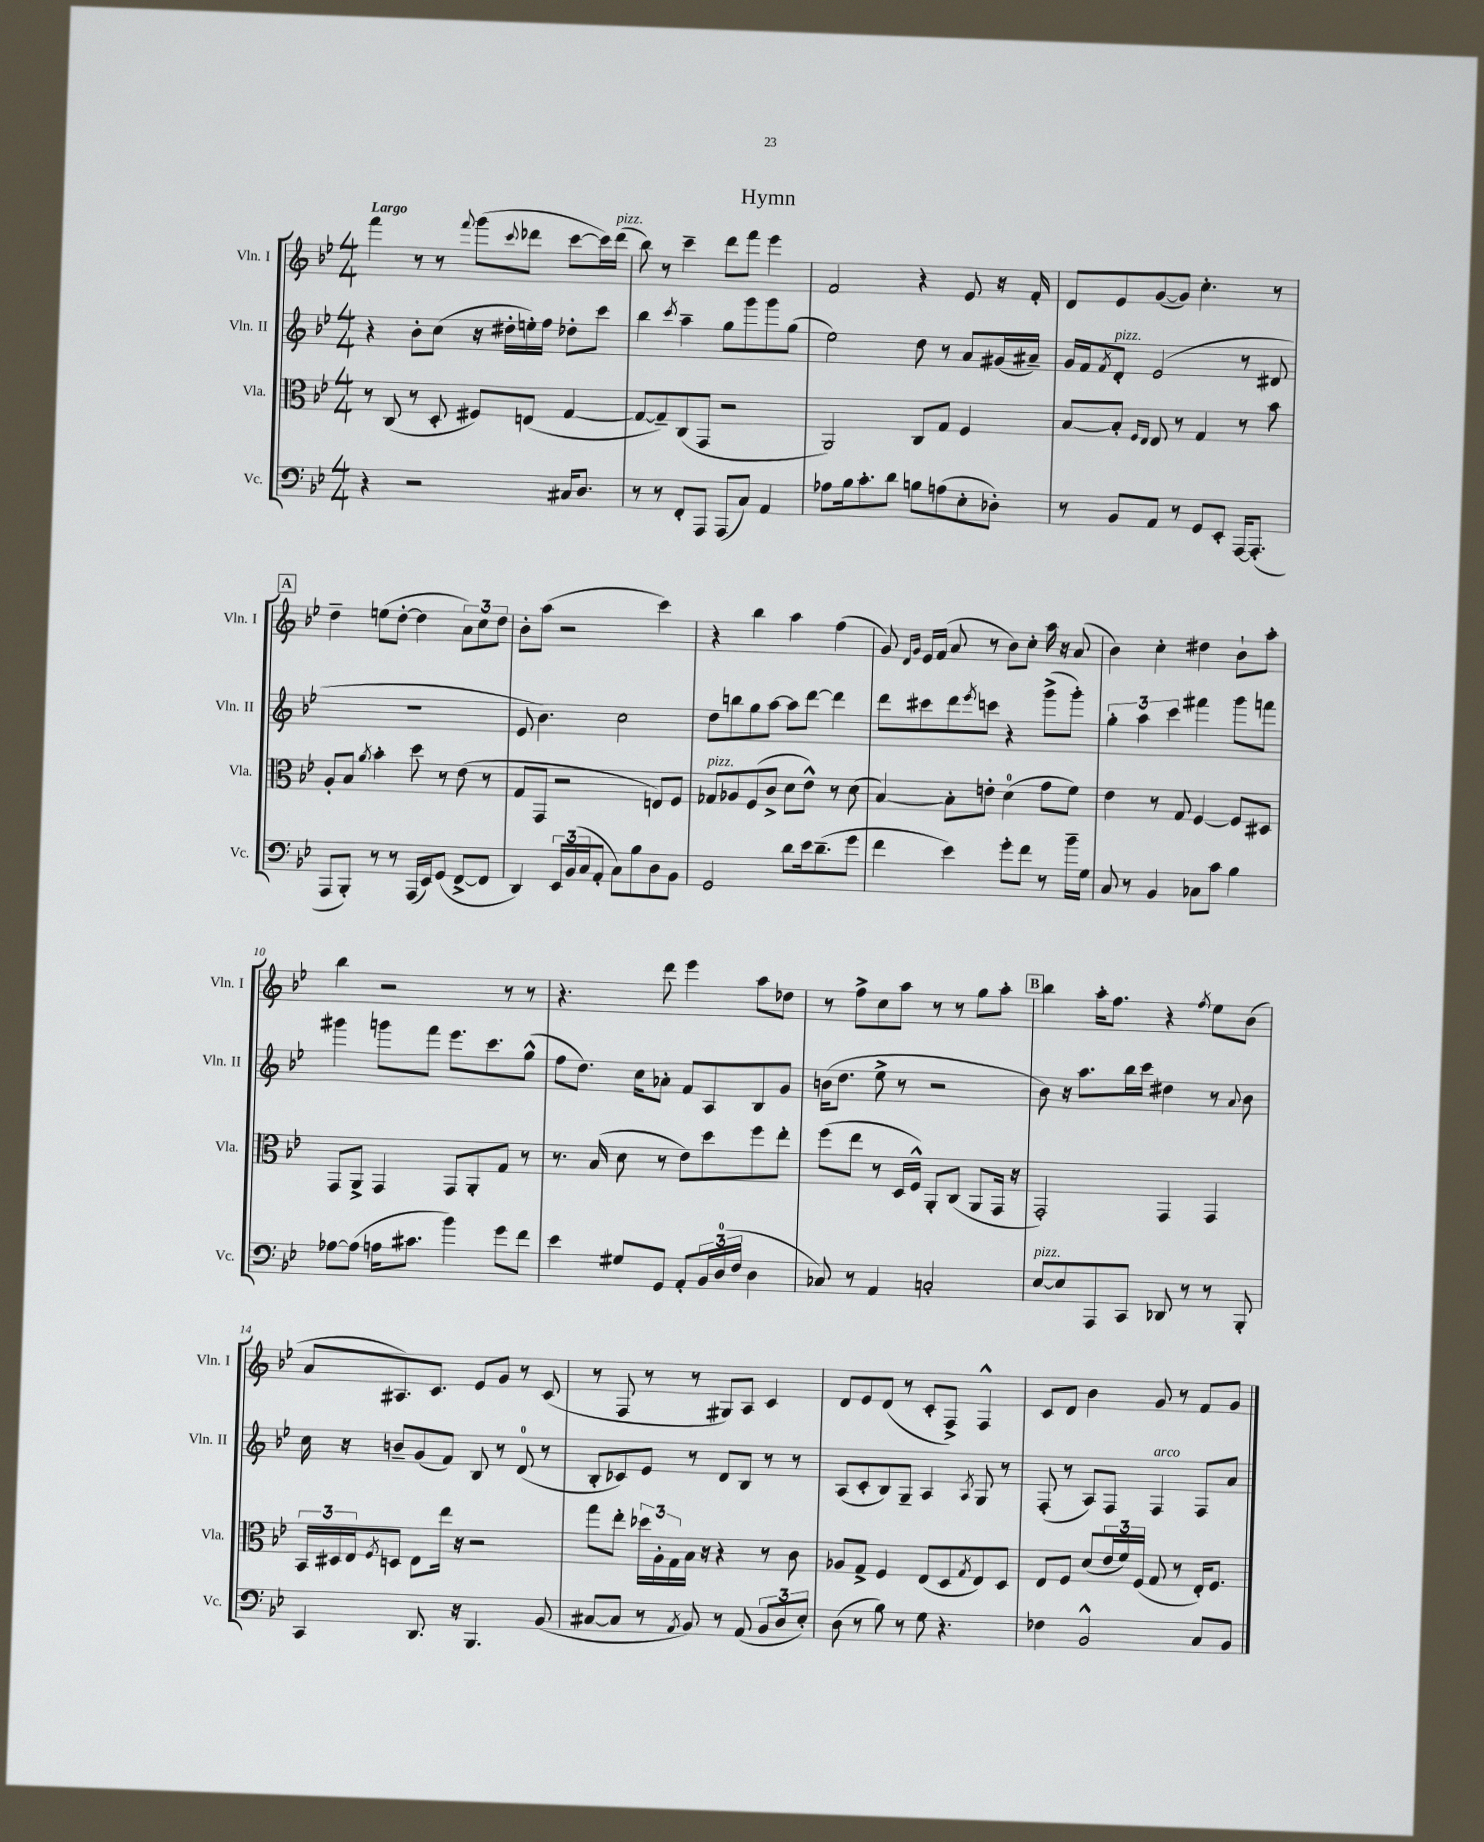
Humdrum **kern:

**kern	**kern	**kern	**kern
*part4	*part3	*part2	*part1
*staff4	*staff3	*staff2	*staff1
*I"Vc.	*I"Vla.	*I"Vln. II	*I"Vln. I
*I'Vc.	*I'Vla.	*I'Vln. II	*I'Vln. I
*clefF4	*clefC3	*clefG2	*clefG2
*k[b-e-]	*k[b-e-]	*k[b-e-]	*k[b-e-]
*M4/4	*M4/4	*M4/4	*M4/4
=1	=1	=1	=1
!	!	!	!LO:TX:a:B:t=Largo
4r	8r	4r	4fff\
.	(8C/	.	.
2r	8r	8b-'\L	8r
.	8D'/	(8cc\J	8r
.	.	.	8qqfff/
.	8F#X/L)	16r	(8ggg\L
.	.	16dd#X'\LL	.
.	.	.	8qqccc/
.	(8En/J	16een'\)	8ddd-X\J
.	.	16ff\JJ	.
16C#X/KL	[4G/	8dd-X'\L	[8ccc\L
8.D/J	.	.	.
.	.	8ccc\J	16ccc\L])
!	!	!	!LO:TX:a:i:t=pizz.
.	.	.	(16ddd-\JJ
=2	=2	=2	=2
8r	8G/L_	4bb-\	8bb-\)
8r	8G~/])	.	8r
.	.	8qccc/	.
8FF'/L	(8C/	4aa~\	4ccc~\
8AAA/J	8GG/J	.	.
(8AAA/L	2r	8gg\L	8ddd\L
8C/J)	.	8ggg\	8fff\J
4AA/	.	8ggg\	4eee-\
.	.	(8gg\J	.
=3	=3	=3	=3
8A-X\L	2AA/)	2ee-\)	2f/
16B-\k	.	.	.
8.c'\	.	.	.
8d\J	.	.	.
8Bn\L	8C/L	8dd\	4r
(8An\	8G/J	8r	.
8E-'\	4F/	8a/L	8e-/
8D-X'\J)	.	(16g#X/L	16r
.	.	16a#X~/JJ)	16f'/
=4	=4	=4	=4
8r	[8B-/L	16g/LL	8d/L
.	.	16f/J	.
.	.	8qf/	.
!	!	!LO:TX:a:i:t=pizz.	!
8BB-/L	8B-'/J]	8d'/J	8e-/
.	16qqF/LL	.	.
.	16qqE-/JJ	.	.
8AA/J	8E-/	(2e-/	([8g/
8r	8r	.	8g/J])
8GG/L	4G/	.	4.cc'\
8EE-'/J	.	.	.
[16AAA/KL	8r	8r	.
(8.AAA'/J]	.	.	.
.	8b-\	8d#X/	8r
!!LO:LB:g=z
!!LO:REH:place=s1:t=A
=5	=5	=5	=5
8AAA/L	8A'/L	1r	4dd~\
8BBB-'/J)	8B-/J	.	.
.	8qa/	.	.
8r	4b-'\	.	(8een\L
8r	.	.	[8dd'\J
(16AAA/LL	8dd\	.	4dd\]
16EE-/J)	.	.	.
(8GG/J	8r	.	.
[8FF^/L	(8e-\	.	12a\L)
.	.	.	12cc\
8FF/J]	8r	.	.
.	.	.	12dd\J
=6	=6	=6	=6
4DD/)	8G/L	8e-/	8b-'\L
.	8GG/J	4.b-\)	(8aa\J
24EE-/LL	2r	.	2r
(24BB-/	.	.	.
24C/J	.	.	.
8AA'/J	.	.	.
8C\L)	.	2cc\	.
8B-\	.	.	.
8D\	8En/L)	.	4ccc\)
8BB-\J	8F/J	.	.
=7	=7	=7	=7
!	!LO:TX:a:i:t=pizz.	!	!
2GG/	8G-X/L	8dd\L	4r
.	8A-X/	8bbn\	.
.	(8F/	8gg\	4bb-\
.	8c^/J	[8aa\J	.
8d\L	8d\L	8aa\L]	4aa\
16e-\k	8e-^^\J)	[8ddd\J	.
(8.d~\	.	.	.
.	8r	4ddd\]	(4ff\
8g\J	(8d\	.	.
=8	=8	=8	=8
4f\	[4B-/)	8ddd\L	8g/)
.	.	.	16qqd/LL
.	.	.	16qqg/JJ
.	.	8ccc#X\	16e-/LL
.	.	.	(16f/JJ
4e-\)	8B-'\L]	8ddd\	8a/
.	.	8qeee-/	.
.	8en'\J	8cccn\J	8r
8g'\L	(4d\	4r	8b-\L)
8f\J	.	.	8cc'\J
8r	8g\L	(8ggg^\L	16aa\
.	.	.	16r
16b-~\LL	8f\J)	8ggg'\J)	(8a/
16G\JJ	.	.	.
=9	=9	=9	=9
8C/	4e-\	6gg'\	4b-\)
8r	.	.	.
.	.	6aa\	.
4BB-/	8r	.	4cc'\
.	.	6ccc\	.
.	8G/	.	.
8C-X\L	[4F/	4fff#X\	4dd#X\
8c\J	.	.	.
4B-\	8F/L]	8ggg\L	8b-`\L
.	8D#X/J	8fffn\J	8aa'\J
!!LO:LB:g=z
=10	=10	=10	=10
[8A-X\L	8GG/L	4ggg#X\	4bb-\
(8A-\J]	8AA^/J	.	.
16An\KL	4GG/	8gggn\L	2r
8.c#X\J	.	.	.
.	.	8fff\J	.
4b-\)	8GG/L	8.eee-\L	.
.	8AA'/	.	.
.	.	8.ccc\	.
8g\L	8G/J	.	8r
8f\J	8r	(8gg^^\J	8r
=11	=11	=11	=11
4e-\	8.r	8ff\L	4.r
.	.	8.dd\J)	.
.	(16B-/	.	.
8G#X/L	8d\	.	.
.	.	16cc\KL	.
8GG/J	8r	8a-X'\J	8ddd\
8AA'/L	8e-\L)	8f/L	4eee-\
24BB-/L	8dd\	8A/	.
(24D/	.	.	.
24F/JJ	.	.	.
4D\	8ff\	8B-/	8aa\L
.	8ee-'\J	8g/J	8dd-X\J
=12	=12	=12	=12
8C-X/)	(8ff\L	(16bn\KL	8r
.	.	8.dd\J	.
8r	8ee-\J	.	8ff^\L
4AA/	8r	8ee-^\	8cc\
.	16D/LL	8r	8aa\J
.	16F^^/JJ)	.	.
2Cn'/	8AA'/L	2r	8r
.	(8C/J	.	8r
.	8AA/L	.	8gg\L
.	16GG/Jk	.	8aa'\J
.	16r	.	.
!!LO:REH:place=s1:t=B
=13	=13	=13	=13
!LO:TX:a:i:t=pizz.	!	!	!
[8E-/L	2GG'/)	8b-\)	4bb-\
8E-/]	.	16r	.
.	.	8.aa\L	.
8AAA/	.	.	16aa'\KL
.	.	.	8.ff\J
8CC/J	.	16bb-\L	.
.	.	16ccc\JJ	.
8DD-X/	4GG/	4dd#X\	4r
8r	.	.	.
.	.	.	8qff/
8r	4GG/	8r	8ee-\L
.	.	8qqa/	.
8BBB-'/	.	8b-\	(8b-\J
!!LO:LB:g=z
=14	=14	=14	=14
4CC/	24BB-/LL	16cc\	8a/L
.	24D#X/	.	.
.	.	16r	.
.	24E-/J	.	.
.	8qF/	.	.
.	8Dn/J	8bn~/L	8.A#X/)
8.DD/	8E-\L	(8g/	.
.	.	.	8.c/J
.	16ee-\Jk	8f/J)	.
16r	16r	.	.
4.BBB-/	2r	8B-/	8e-/L
.	.	8r	8g/J
.	.	(8d/	8r
(8BB-/	.	8r	(8c/
=15	=15	=15	=15
[8C#X/L	8gg\L	8B-'/L	8r
8C#/J]	8ee-'\J	8c-X/)	8F/
8r	24dd-X\LL	8e-/J	8r
.	24A'\	.	.
.	24G\	.	.
8qAA/	.	.	.
8BB-/)	16B-\JJ	8r	8r
.	16r	.	.
8r	4r	8d/L	8G#X/L)
(8AA/	.	8B-/J	8A/J
12BB-/L	8r	8r	4c/
12D/	.	.	.
.	8c\	8r	.
12E-'/J)	.	.	.
=16	=16	=16	=16
(8D\	8A-X/L	(8A/L	8d/L
8r	8G^/J	8c'/	8e-/
8B-\)	4F/	8B-/)	(8d/J
8r	.	8G~/J	8r
8G\	(8E-/L	4A/	8c'/L
4.r	8D/	.	8F^/J)
.	8qG/	8qA/	.
.	8E-/)	8G/	4F^^/
.	8D/J	8r	.
=17	=17	=17	=17
4F-X\	8E-/L	(8F'/	8c/L
.	8F/J	8r	8d/J
2BB-^^/	(8d/L	8A/L)	4b-\
.	24e-/L	8F/J	.
.	24f/)	.	.
.	(24F/JJ	.	.
!	!	!LO:TX:a:i:t=arco	!
.	8G/	4F/	8g/
.	8r	.	8r
8C/L	16E-'/KL)	8F/L	8f/L
.	8.F/J	.	.
8BB-/J	.	8a/J	8g/J
==	==	==	==
*-	*-	*-	*-
